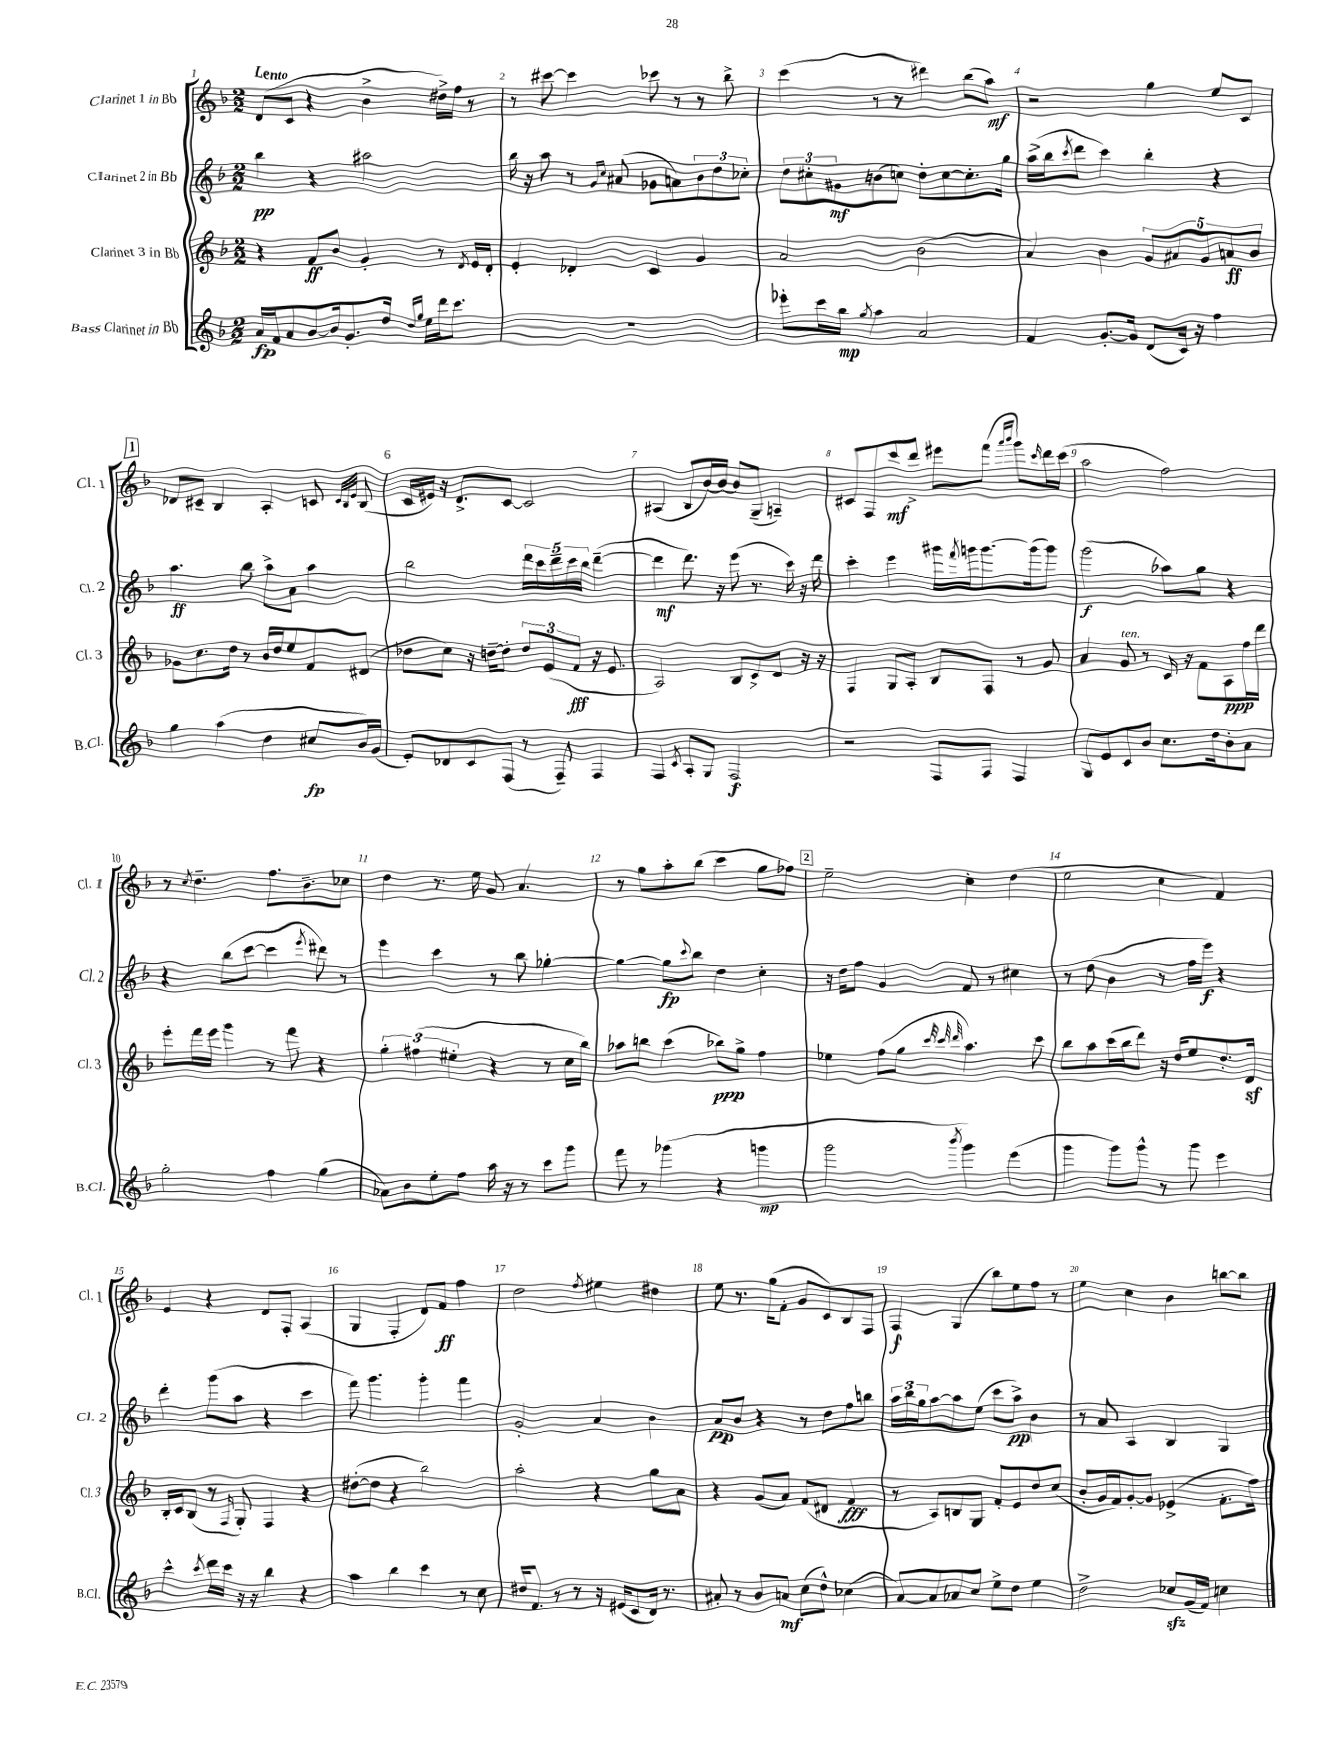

**kern	**kern	**kern	**kern
*staff4	*staff3	*staff2	*staff1
*clefG2	*clefG2	*clefG2	*clefG2
*k[b-]	*k[b-]	*k[b-]	*k[b-]
*M2/2	*M2/2	*M2/2	*M2/2
16a	4r	4bb-	(8d
16f	.	.	.
8a	.	.	8c
[8b-	8f	4r	4r
16b-]	8b-	.	.
8.g'	.	.	.
.	4g'	2aa#	4b-^
16dd	.	.	.
16qqdd	.	.	.
16qqgg	.	.	.
16ee	.	.	.
16ddd	8r	.	16dd#^)
8.ccc	.	.	16ff
.	8qd	.	.
.	16e	.	8r
.	16d'	.	.
=	=	=	=
1r	4e'	16bb-	8r
.	.	16r	.
.	.	8aa	[8ccc#
.	4d-'	8r	4ccc#]
.	.	16qqg	.
.	.	16qqcc	.
.	.	(8a#	.
.	4c	8g-	8ccc-
.	.	8a)	8r
.	4g	12b-	8r
.	.	12dd	.
.	.	.	8bb-^
.	.	12cc-'	.
=	=	=	=
8eee-'	2a	12dd	(4ccc
.	.	12cc#'	.
16ccc	.	.	.
.	.	12g#	.
16bb-	.	.	.
8qgg	.	.	.
4aa	.	(8b	8r
.	.	8cc)	8r
2a	(2b-	8dd'	4ddd#)
.	.	[8cc	.
.	.	8.cc']	(8bb-
.	.	.	8aa)
.	.	16gg	.
=	=	=	=
4f	4a)	(16aa^	2r
.	.	16bb-	.
.	.	8qccc	.
.	.	8ddd	.
[8.g'	4b-	4ccc)	.
16g]	.	.	.
(8d	10g	4bb-'	4gg
.	10a#	.	.
16c)	.	.	.
16r	.	.	.
.	10g	.	.
4ff	.	4r	8ee
.	10a	.	.
.	.	.	8c
.	10b-	.	.
=	=	=	=
4gg	8g-	4.aa	8d-
.	8.cc	.	8c#~
(4aa	.	.	4B-
.	16dd	.	.
.	8r	8bb-	.
4dd	16b-	8aa^	4A'
.	16dd	.	.
.	8ee	8a	.
8cc#	8f	4aa	8c
.	.	.	32qqc
.	.	.	32qqB-
.	.	.	32qqe
16b-)	(8d#	.	(8B-
(16g	.	.	.
=	=	=	=
8e')	8dd-	2bb-	16c
.	.	.	16e#)
8d-	8cc)	.	16r
.	.	.	8.d^
8c	16r	.	.
.	[16dd~	.	.
(8F	8dd']	.	[8c
8r	12dd	20ddd	2c]
.	.	20ccc	.
.	(12e	.	.
.	.	20ddd~	.
8F~)	.	.	.
.	.	20ccc	.
.	12f	.	.
.	.	20bb-	.
4F	16r	([4ddd~	.
.	8.e	.	.
=	=	=	=
4F	2A)	4ddd]	(4A#
8qc	.	.	.
8A'	.	8.ddd)	8B-
8G	.	.	[16b-)
.	.	16r	16b-_
2F	8B-	(8eee	8b-]
.	8c^	8.r	(8G~
.	8d	.	4A~)
.	.	16ccc)	.
.	16r	16r	.
.	16r	16ddd	.
=	=	=	=
2r	4F	4ccc'	8c#
.	.	.	8F
.	8G	4eee	8ccc
.	8A'	.	8ddd^
8F	8B-	16ggg#	8eee#
.	.	8qfff	.
.	.	16ggg	.
8F	8F	[8.ggg	(8fff
.	.	.	16qqaaa
.	.	.	16qqbbb-
4F	8r	.	8ggg)
.	.	(16ggg]	.
.	.	.	16qqccc
.	8g	8ggg)	16ddd
.	.	.	(16ccc
=	=	=	=
8G	4a	(2ggg	2aa
8e	.	.	.
8c	8g	.	.
8b-	8r	.	.
8.cc	16c	8aa-)	2ff)
.	16r	.	.
.	8f	8gg	.
16dd	.	.	.
8b-'	8A	4r	.
8a	16ff	.	.
.	16ddd	.	.
=	=	=	=
2gg'	8eee'	4r	8r
.	.	.	8qcc
.	16fff	.	4.dd~
.	16eee	.	.
.	4ggg	(8bb-	.
.	.	[8ccc	.
4ff	8r	4ccc]	8.ff
.	8fff	.	.
.	.	.	8.b-~
.	.	8qeee	.
(4gg	4r	8ddd#)	.
.	.	8r	8cc-
=	=	=	=
8a-)	6gg'	4eee	4dd
8b-	.	.	.
.	(6ff#	.	.
8ee'	.	4ccc	8.r
.	6ee#'	.	.
8ff	.	.	.
.	.	.	16ee
16aa	4r	8r	8g
16r	.	.	.
8r	.	8bb-	4.a
8ccc	8r	[4gg-'	.
8ggg	16cc	.	.
.	16bb-)	.	.
=	=	=	=
8fff	8aa-	4gg-_	8r
8r	8bb	.	8gg
(4ggg-	(4ccc	8gg-]	8aa'
.	.	8qqccc	.
.	.	8bb-	(8bb-
4r	8bb-)	4dd	4ccc
.	8gg^	.	.
4ggg	4ff	4cc'	8gg
.	.	.	8ff-)
=	=	=	=
2ggg	4ee-	16r	2ee~
.	.	16dd	.
.	.	8ff	.
.	(8ff	4g	.
.	8gg	.	.
.	32qqccc	.	.
.	32qqccc	.	.
8qbbb-	32qqddd	.	.
4ggg)	4.aa)	8f	4cc'
.	.	8r	.
(4eee	.	4cc#	(4dd
.	8ccc	.	.
=	=	=	=
4ggg	8bb-	8r	2ee
.	8aa	(8dd	.
8ggg)	(16ccc	4b-	.
.	16bb-	.	.
8ggg^^	8ddd)	.	.
8r	16r	8r	4cc
.	16dd	.	.
8ggg	8ee	16ff	.
.	.	16eee)	.
4eee	8.dd'	4r	4f)
.	16d	.	.
=	=	=	=
4ccc^^	16B-'	4ddd'	4e
.	16c	.	.
.	(8B-	.	.
8qccc	.	.	.
16ddd	8r	(8ggg	4r
16ccc	.	.	.
.	16qqF	.	.
16r	8G')	8aa	.
16r	.	.	.
4bb-	4F	4r	8d
.	.	.	8F'
4r	4r	4ccc	(4A
=	=	=	=
4aa	([8dd#'	8fff)	4G
.	8dd#]	4.ggg	.
4bb-	4r	.	4F'
4ccc	2bb-)	4ggg'	8d)
.	.	.	8f
8r	.	4fff	4ff
8cc	.	.	.
=	=	=	=
16dd#	2aa'	2g'	2dd
8.f	.	.	.
8r	.	.	.
8r	.	.	.
.	.	.	8qff
16r	4r	4a	4ee#
(16e#	.	.	.
8c	.	.	.
16d)	8gg	4b-	4dd#
8.r	.	.	.
.	8a	.	.
=	=	=	=
8a#'	4r	8a	8ee
8r	.	8b-	8.r
8b-	(8g	4r	.
.	.	.	(16gg
8a	8a)	.	8f'
(8cc	(8f	8r	8g
8dd^^)	8d#	8dd	8c)
(4cc-	4f	8ff	8B-
.	.	8bb	8F
=	=	=	=
[8a)	8r	24aa	4F
.	.	24bb-	.
.	.	24gg	.
8a]	8A)	[8aa	.
8a-	8B	8aa]	(4G
8cc	8G	(8ee	.
8ee^	8f'	8ccc	8bb-)
8dd	8e	8aa^)	8ee
4ee	8dd	4b-	8ff
.	(8cc	.	8r
=	=	=	=
2dd^	8b-'	8r	4ee
.	16g	8a	.
.	16f)	.	.
.	[8g'	4A	4cc
.	8g]	.	.
8cc-	(4e-^	4B-	4b-
(16g	.	.	.
16f)	.	.	.
4cc	8.f'	4G	[8bb
.	.	.	8bb]
.	16ff)	.	.
==	==	==	==
*-	*-	*-	*-
